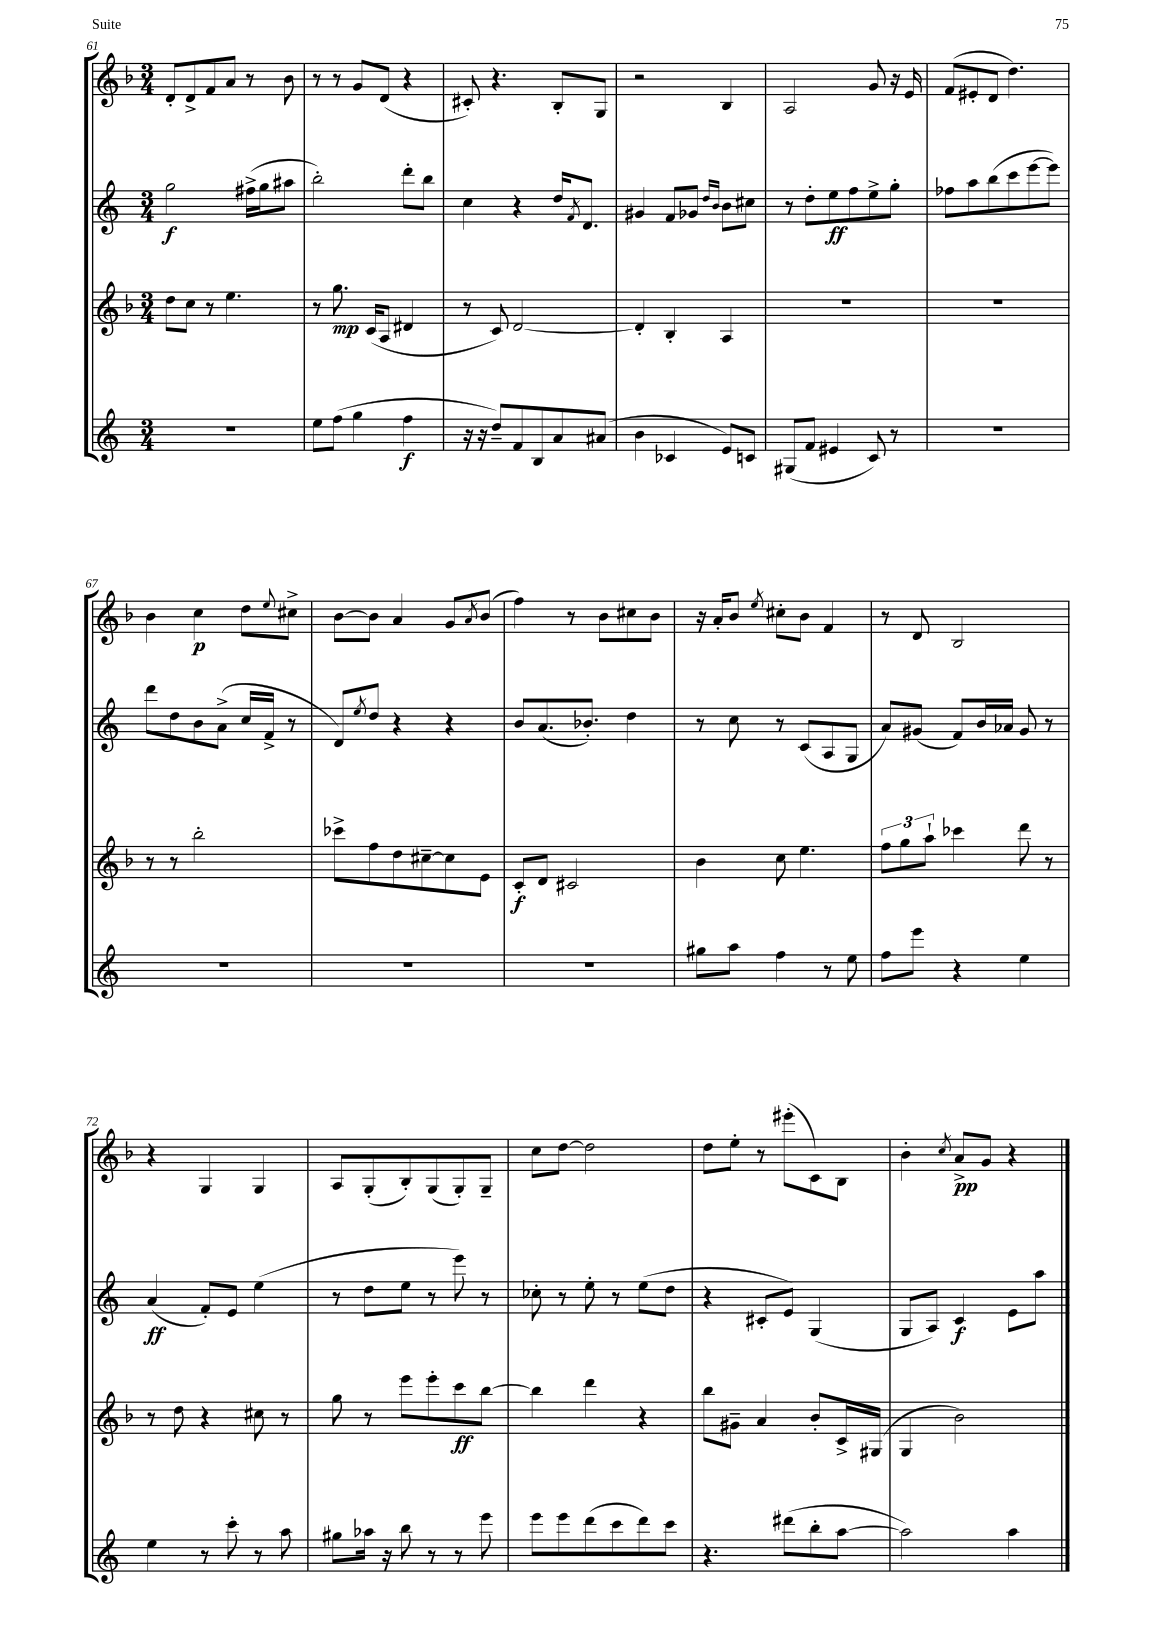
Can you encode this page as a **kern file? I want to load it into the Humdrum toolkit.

**kern	**dynam	**kern	**dynam	**kern	**dynam	**kern	**dynam
*part4	*part4	*part3	*part3	*part2	*part2	*part1	*part1
*staff4	*staff4	*staff3	*staff3	*staff2	*staff2	*staff1	*staff1
*clefG2	*	*clefG2	*	*clefG2	*	*clefG2	*
*k[]	*	*k[b-]	*	*k[]	*	*k[b-]	*
*M3/4	*	*M3/4	*	*M3/4	*	*M3/4	*
=61	=61	=61	=61	=61	=61	=61	=61
2.r	.	8dd\L	.	2gg\	f	8d'/L	.
.	.	8cc\J	.	.	.	8d^/	.
.	.	8r	.	.	.	8f/	.
.	.	4.ee\	.	.	.	8a/J	.
.	.	.	.	(16ff#X^\LL	.	8r	.
.	.	.	.	16gg\J	.	.	.
.	.	.	.	8aa#X\J	.	8b-\	.
=62	=62	=62	=62	=62	=62	=62	=62
8ee\L	.	8r	.	2bb'\)	.	8r	.
(8ff\J	.	8.gg\	mp	.	.	8r	.
4gg\	.	.	.	.	.	8g/L	.
.	.	(16c/KL	.	.	.	.	.
.	.	8A/J	.	.	.	(8d/J	.
4ff\	f	4d#X/	.	8ddd'\L	.	4r	.
.	.	.	.	8bb\J	.	.	.
=63	=63	=63	=63	=63	=63	=63	=63
16r	.	8r	.	4cc\	.	8c#X'/)	.
16r	.	.	.	.	.	.	.
8dd~/L)	.	8c/)	.	.	.	4.r	.
8f/	.	[2d/	.	4r	.	.	.
8B/	.	.	.	.	.	.	.
8a/	.	.	.	16dd/KL	.	8B-'/L	.
.	.	.	.	8qf/	.	.	.
.	.	.	.	8.d/J	.	.	.
(8a#X/J	.	.	.	.	.	8G/J	.
=64	=64	=64	=64	=64	=64	=64	=64
4b\	.	4d'/]	.	4g#X/	.	2r	.
4c-X/	.	4B-'/	.	8f/L	.	.	.
.	.	.	.	8g-X/J	.	.	.
.	.	.	.	16qqdd/LL	.	.	.
.	.	.	.	16qqb/JJ	.	.	.
8e/L)	.	4A/	.	8b\L	.	4B-/	.
8cn/J	.	.	.	8cc#X\J	.	.	.
=65	=65	=65	=65	=65	=65	=65	=65
(8G#X/L	.	2.r	.	8r	.	2A/	.
8f/J	.	.	.	8dd'\L	.	.	.
4e#X/	.	.	.	8ee\	ff	.	.
.	.	.	.	8ff\	.	.	.
8c/)	.	.	.	8ee^\	.	8g/	.
8r	.	.	.	8gg'\J	.	16r	.
.	.	.	.	.	.	16e/	.
=66	=66	=66	=66	=66	=66	=66	=66
2.r	.	2.r	.	8ff-X\L	.	(8f/L	.
.	.	.	.	8aa\	.	8e#X'/	.
.	.	.	.	(8bb\	.	8d/J	.
.	.	.	.	8ccc\	.	4.dd\)	.
.	.	.	.	[8eee\	.	.	.
.	.	.	.	8eee\J])	.	.	.
!!LO:LB:g=z
=67	=67	=67	=67	=67	=67	=67	=67
2.r	.	8r	.	8ddd\L	.	4b-\	.
.	.	8r	.	8dd\	.	.	.
.	.	2bb-'\	.	8b\	.	4cc\	p
.	.	.	.	(8a^\J	.	.	.
.	.	.	.	16cc/LL	.	8dd\L	.
.	.	.	.	16f^/JJ	.	.	.
.	.	.	.	.	.	8qqee/	.
.	.	.	.	8r	.	8cc#X^\J	.
=68	=68	=68	=68	=68	=68	=68	=68
2.r	.	8ccc-X^\L	.	8d/L)	.	[8b-\L	.
.	.	.	.	8qee/	.	.	.
.	.	8ff\	.	8dd/J	.	8b-\J]	.
.	.	8dd\	.	4r	.	4a/	.
.	.	[8cc#X~\	.	.	.	.	.
.	.	8cc#\]	.	4r	.	8g/L	.
.	.	.	.	.	.	8qa/	.
.	.	8e\J	.	.	.	(8b-/J	.
=69	=69	=69	=69	=69	=69	=69	=69
2.r	.	8c'/L	f	8b/L	.	4ff\)	.
.	.	8d/J	.	(8.a/	.	.	.
.	.	2c#X/	.	.	.	8r	.
.	.	.	.	8.b-X'/J)	.	.	.
.	.	.	.	.	.	8b-\L	.
.	.	.	.	4dd\	.	8cc#X\	.
.	.	.	.	.	.	8b-\J	.
=70	=70	=70	=70	=70	=70	=70	=70
8gg#X\L	.	4b-\	.	8r	.	16r	.
.	.	.	.	.	.	16a'/KL	.
8aa\J	.	.	.	8cc\	.	8b-/J	.
.	.	.	.	.	.	8qee/	.
4ff\	.	8cc\	.	8r	.	8cc#X'\L	.
.	.	4.ee\	.	(8c/L	.	8b-\J	.
8r	.	.	.	8A/	.	4f/	.
8ee\	.	.	.	8G/J	.	.	.
=71	=71	=71	=71	=71	=71	=71	=71
8ff\L	.	12ff\L	.	8a/L)	.	8r	.
.	.	12gg\	.	.	.	.	.
8eee\J	.	.	.	(8g#X/J	.	8d/	.
.	.	12aa`\J	.	.	.	.	.
4r	.	4ccc-X\	.	8f/L)	.	2B-/	.
.	.	.	.	16b/L	.	.	.
.	.	.	.	16a-X/JJ	.	.	.
4ee\	.	8ddd\	.	8g#/	.	.	.
.	.	8r	.	8r	.	.	.
!!LO:LB:g=z
=72	=72	=72	=72	=72	=72	=72	=72
4ee\	.	8r	.	(4a/	ff	4r	.
.	.	8dd\	.	.	.	.	.
8r	.	4r	.	8f'/L)	.	4G/	.
8ccc'\	.	.	.	8e/J	.	.	.
8r	.	8cc#X\	.	(4ee\	.	4G/	.
8aa\	.	8r	.	.	.	.	.
=73	=73	=73	=73	=73	=73	=73	=73
8gg#X\L	.	8gg\	.	8r	.	8A/L	.
16aa-X\Jk	.	8r	.	8dd\L	.	(8G'/	.
16r	.	.	.	.	.	.	.
8bb\	.	8eee\L	.	8ee\J	.	8B-'/)	.
8r	.	8eee'\	.	8r	.	(8G/	.
8r	.	8ccc\	ff	8eee\)	.	8G'/)	.
8eee\	.	[8bb-\J	.	8r	.	8G~/J	.
=74	=74	=74	=74	=74	=74	=74	=74
8eee\L	.	4bb-\]	.	8cc-X'\	.	8cc\L	.
8eee\	.	.	.	8r	.	[8dd\J	.
(8ddd\	.	4ddd\	.	8ee'\	.	2dd\]	.
8ccc\	.	.	.	8r	.	.	.
8ddd\)	.	4r	.	(8ee\L	.	.	.
8ccc\J	.	.	.	8dd\J	.	.	.
=75	=75	=75	=75	=75	=75	=75	=75
4.r	.	8bb-\L	.	4r	.	8dd\L	.
.	.	8g#X~\J	.	.	.	8ee'\J	.
.	.	4a/	.	8c#X'/L	.	8r	.
(8ddd#X\L	.	.	.	8e/J)	.	(8eee#X'\L	.
8bb'\	.	8b-'/L	.	(4G/	.	8c\)	.
[8aa\J	.	16c^/L	.	.	.	8B-\J	.
.	.	(16G#X/JJ	.	.	.	.	.
=76	=76	=76	=76	=76	=76	=76	=76
2aa\])	.	4G/	.	8G/L	.	4b-'\	.
.	.	.	.	8A/J)	.	.	.
.	.	.	.	.	.	8qcc/	.
.	.	2b-\)	.	4c/	f	8a^/L	pp
.	.	.	.	.	.	8g/J	.
4aa\	.	.	.	8e\L	.	4r	.
.	.	.	.	8aa\J	.	.	.
==	==	==	==	==	==	==	==
*-	*-	*-	*-	*-	*-	*-	*-
